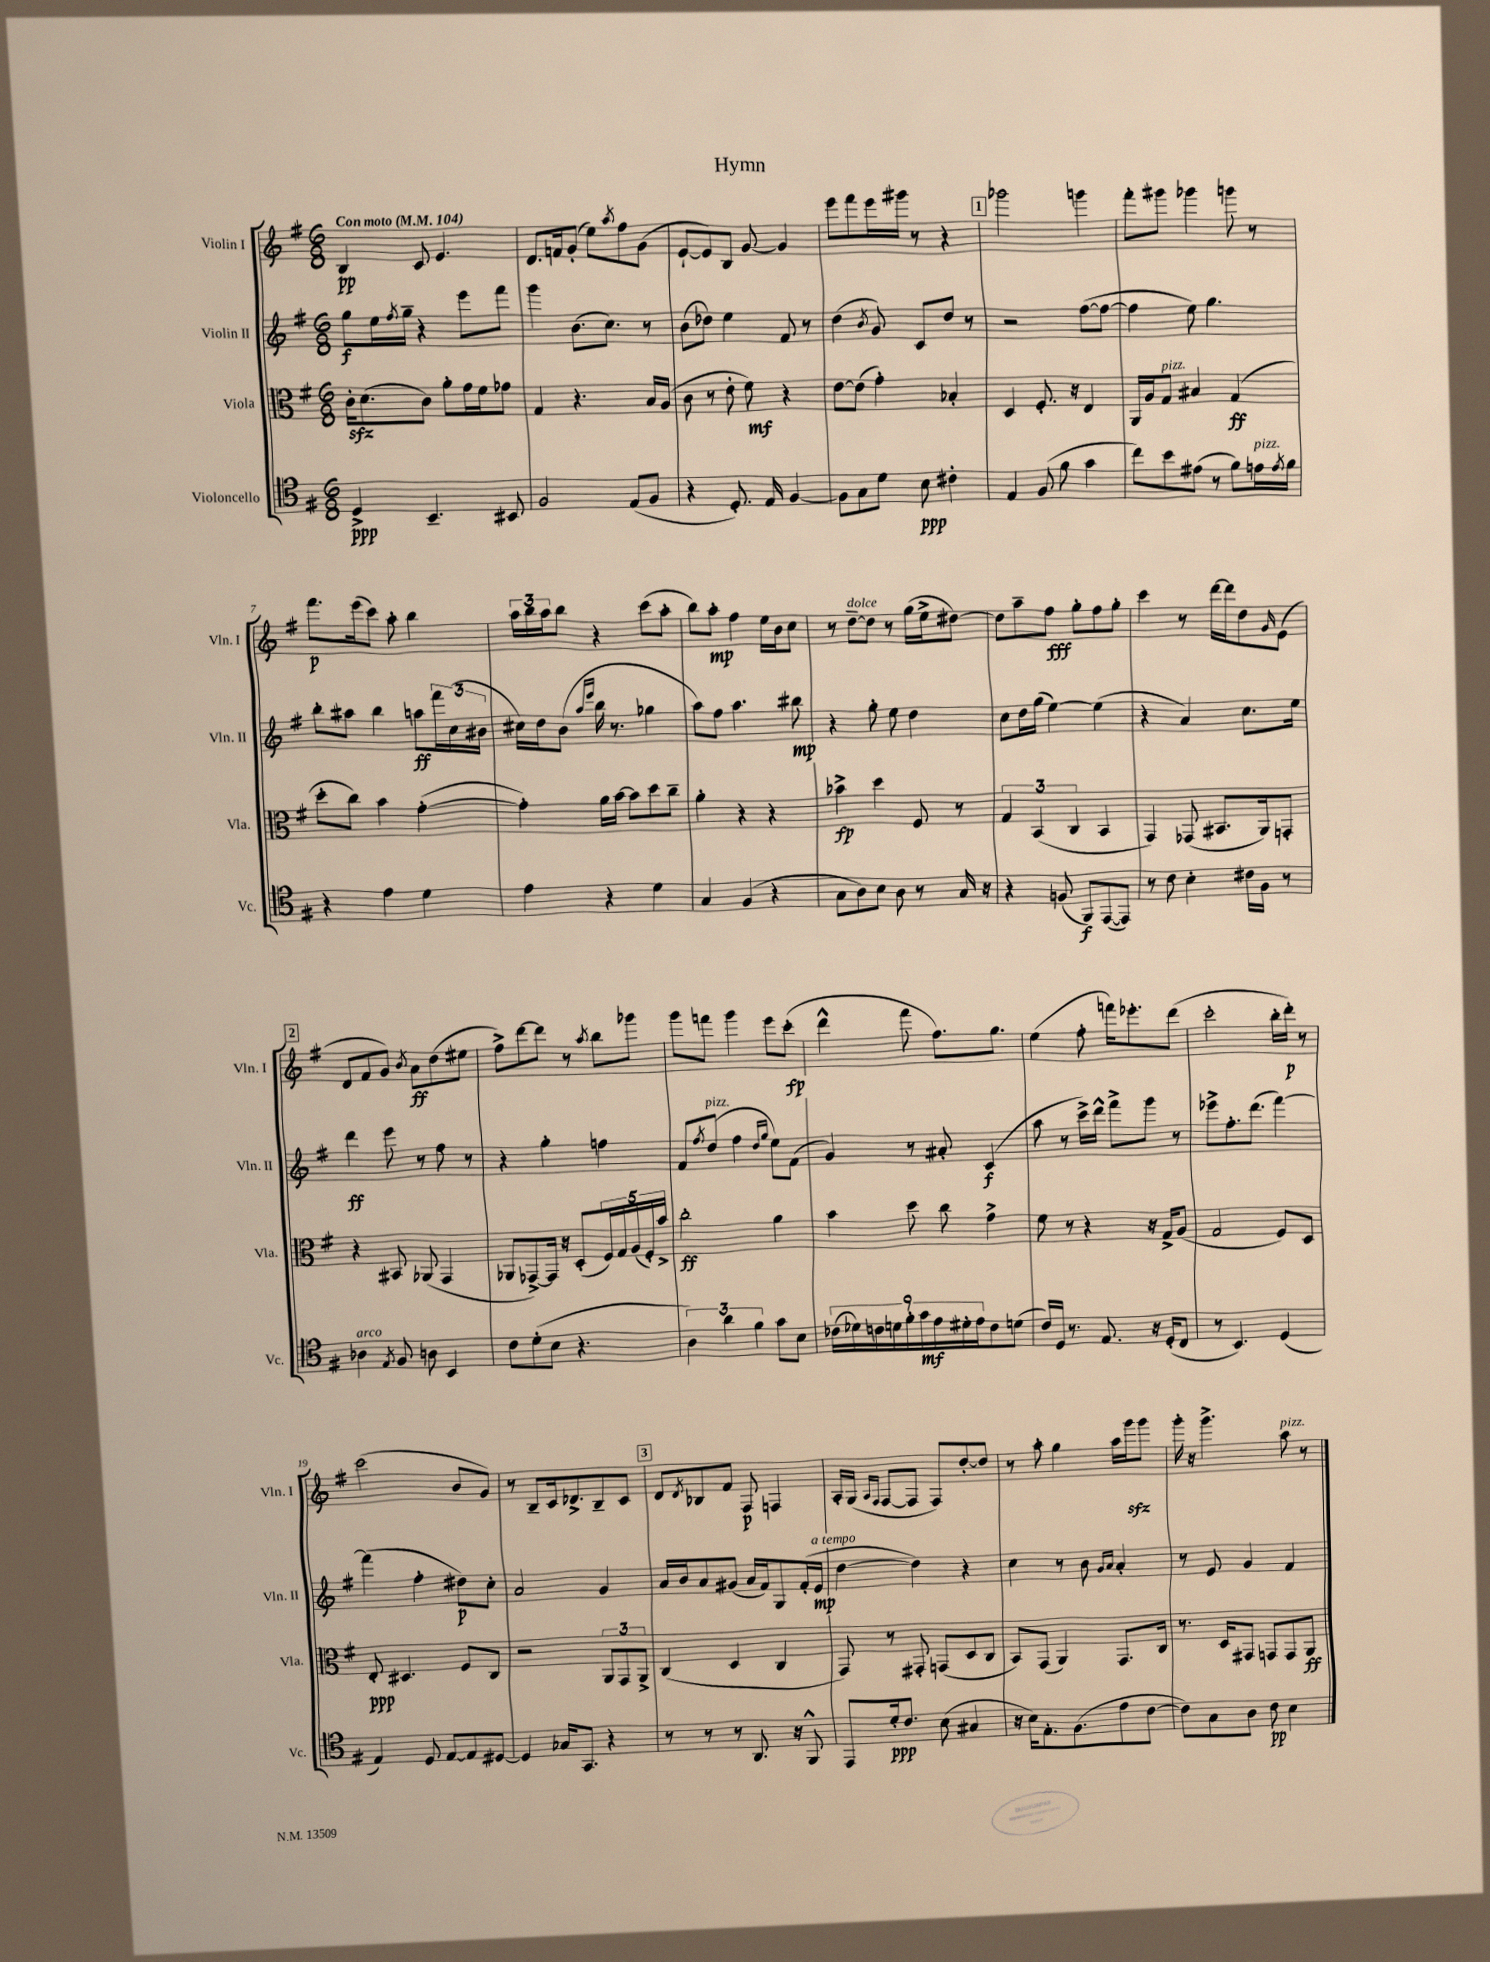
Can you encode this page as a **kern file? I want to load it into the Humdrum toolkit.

**kern	**kern	**kern	**kern
*staff4	*staff3	*staff2	*staff1
*clefC4	*clefC3	*clefG2	*clefG2
*k[f#]	*k[f#]	*k[f#]	*k[f#]
*M6/8	*M6/8	*M6/8	*M6/8
*MM104	*MM104	*MM104	*MM104
4D^	16c'	8gg	4B
.	(8.d	.	.
.	.	16ee	.
.	.	8qff#	.
.	.	16gg~	.
4.BB~	8c)	4r	8c
.	8a'	.	4.e
.	16g	8eee	.
.	16f#	.	.
8BB#	8g-	8fff#	.
=	=	=	=
2F#	4G	4ggg	8.d
.	.	.	16f
.	4.r	(8.b	(8g'
.	.	.	8ee)
.	.	8.cc)	.
.	.	.	8qaa
(8E	.	.	8ff#
8F#	16B	8r	(8g
.	(16A	.	.
=	=	=	=
4r	8c	(8b	[8e`
.	8r	8dd-)	8e])
8.D')	8e'	4ee	8B
.	8f#)	.	[8g
16E	.	.	.
[4F#	4r	8f#	4g]
.	.	8r	.
=	=	=	=
8F#]	[8e	(4dd	8eee
8G	(8e]	.	8fff#
.	.	8qb	.
8d	4g')	8g)	16eee
.	.	.	16ggg#
8B	.	8c	8r
4c#'	4B-'	8dd	4r
.	.	8r	.
=	=	=	=
4E	4D	2r	2ggg-
(8F#	8.F#'	.	.
8f#	.	.	.
.	16r	.	.
4g	4E	([8ff#	4ggg
.	.	8ff#_	.
=	=	=	=
8cc)	16AA	4ff#]	8fff#'
.	16A	.	.
8b	8G	.	8ggg#
(8e#	4B#	8ee)	4ggg-
8r	.	4.gg	.
8f#)	(4G	.	8ggg
16e	.	.	8r
8qe	.	.	.
16f#	.	.	.
=	=	=	=
4r	8dd'	8bb'	8.fff#
.	8cc)	8aa#	.
.	.	.	(16eee
4e	4b	4bb	8ccc)
.	.	.	8aa'
4d	([4g'	8aa	4bb
.	.	24fff#	.
.	.	(24cc	.
.	.	24b#	.
=	=	=	=
4e	4g'])	16cc#)	24aa
.	.	.	24bb
.	.	16dd	.
.	.	.	24aa
.	.	(8b	8bb
.	.	16qqaa	.
.	.	16qqeee	.
4r	16a	16bb	4r
.	[16b	8.r	.
.	8b]	.	.
4d	8dd	4gg-	(8ccc
.	8cc~	.	8aa'
=	=	=	=
4G	4a'	8aa)	8bb)
.	.	8ff#	8aa'
(4F#	4r	4.aa	4ff#
4r	4r	.	16ee
.	.	.	16b
.	.	8bb#	8cc
=	=	=	=
8G	4b-^	4r	8r
8A)	.	.	[8dd~
8B	4dd	8gg'	8dd]
8A	.	8ee	8r
8r	8F#	4dd	(16gg
.	.	.	16ee^
16G	8r	.	[8dd#)
16r	.	.	.
=	=	=	=
4r	6G	8cc	8dd#]
.	.	16dd	8aa~
.	(6BB	.	.
.	.	(16gg	.
(8F	.	[4ee)	8ff#
.	6C	.	.
8FF#)	.	.	8gg'
([8EE	4BB	(4ee]	8ff#
8EE])	.	.	8gg'
=	=	=	=
8r	4GG)	4r	4ccc
8c	.	.	.
4B'	(8GG-	4a)	8r
.	8.BB#	.	[16ddd
.	.	.	16ddd]
16c#	.	8.cc	8dd
16F#	16AA)	.	.
.	.	.	16qqg
8r	8GG'	.	(8e
.	.	16ee	.
=	=	=	=
4A-	4r	4ddd	8d
.	.	.	8f#
8qE	.	.	.
8F#	8BB#	8eee	8g)
.	.	.	8qb
8A	(8AA-	8r	8a
4BB	4GG	8ff#	(8dd
.	.	8r	8ee#
=	=	=	=
8c	8AA-	4r	8ff#^)
(8d'	[8GG-^)	.	[8ddd
8B	16GG-]	4gg'	8ddd]
.	16r	.	.
4.r	(8D'	.	8r
.	.	.	8qaa
.	20F#)	4ff	8bb
.	20G	.	.
.	(20A	.	.
.	.	.	8ggg-
.	20F#')	.	.
.	20b^	.	.
=	=	=	=
6A)	2cc'	8f#	8ggg
.	.	8qff#	.
.	.	(8dd	8fff
6a	.	.	.
.	.	4ff#	4ggg
6f#	.	.	.
.	.	16qqdd	.
.	.	16qqgg	.
8g	4a	8ee)	8eee
8B	.	(8f#	(8ccc'
=	=	=	=
(18c-	4b	4g)	4ddd^^
18d-)	.	.	.
18c	.	.	.
18d	.	.	.
18f#'	.	.	.
.	8dd	8r	8fff#
18g	.	.	.
18e	.	.	.
.	8cc	8a#'	8.ff#)
18d#'	.	.	.
18e	.	.	.
8c	4g^	(4c	.
.	.	.	8.gg
(8d	.	.	.
=	=	=	=
16c)	8f#	8aa	(4ee
16D	.	.	.
8.r	8r	8r	.
.	4r	16ccc^)	8ff#'
8.E	.	16ddd^^	.
.	.	8fff#^	16fff)
.	.	.	8.eee-'
16r	16r	8ggg	.
(16D'	16G^	.	.
8C	(8A	8r	(8ddd
=	=	=	=
8r	2G	8eee-^	2ccc'
4.BB)	.	8.ff#'	.
.	.	(8.ddd	.
(4D	8F#)	[4fff#)	16bb'
.	.	.	16ddd')
.	8D	.	8r
=	=	=	=
4E)	8E'	(4fff#]	(2ccc
.	4.D#	.	.
8D	.	4ff#'	.
[8E	.	.	.
8E]	8F#	8dd#)	8b
[8D#	8C	8cc'	8g)
=	=	=	=
4D#]	2r	2a	8r
.	.	.	8B~
16G-	.	.	16c
8.GG	.	.	8.d-^
4r	12AA	4g	8B~
.	12GG	.	.
.	.	.	8c
.	12AA^	.	.
=	=	=	=
8r	(4C	16a	8d
.	.	16b	.
.	.	.	8qd
8r	.	8a	8B-
8r	4D	(8g#	8f#
8.AA	.	16a	8F#
.	.	16f#)	.
.	4C	8G	4F
16r	.	.	.
8FF#^^	.	(16f#'	.
.	.	16e	.
=	=	=	=
8EE	8GG)	[4dd	16A'
.	.	.	(16G
.	.	.	16qqA
.	.	.	16qqF#
16d'	8r	.	[8F#
8.c	.	.	.
.	8GG#'	4dd])	8F#]
(8B	(8GG	.	8F#)
4G#	8D	4r	[8dd'
.	8C	.	8dd]
=	=	=	=
16r	8BB)	4cc	8r
16B)	.	.	.
8.E'	(8GG	.	8aa'
.	4AA)	8r	4gg
(8.F#	.	.	.
.	.	8b	.
.	.	16qqg	.
.	.	16qqa	.
8e	8.GG	4a'	16aa
.	.	.	16ggg
[8c	.	.	8ggg
.	16C	.	.
=	=	=	=
8c])	8.r	8r	16ggg'
.	.	.	16r
8G	.	8e	4.ggg^
.	16D	.	.
8A	8GG#	4g	.
8c	8GG	.	.
4B	8GG	4f#	8aa
.	8AA	.	8r
==	==	==	==
*-	*-	*-	*-
